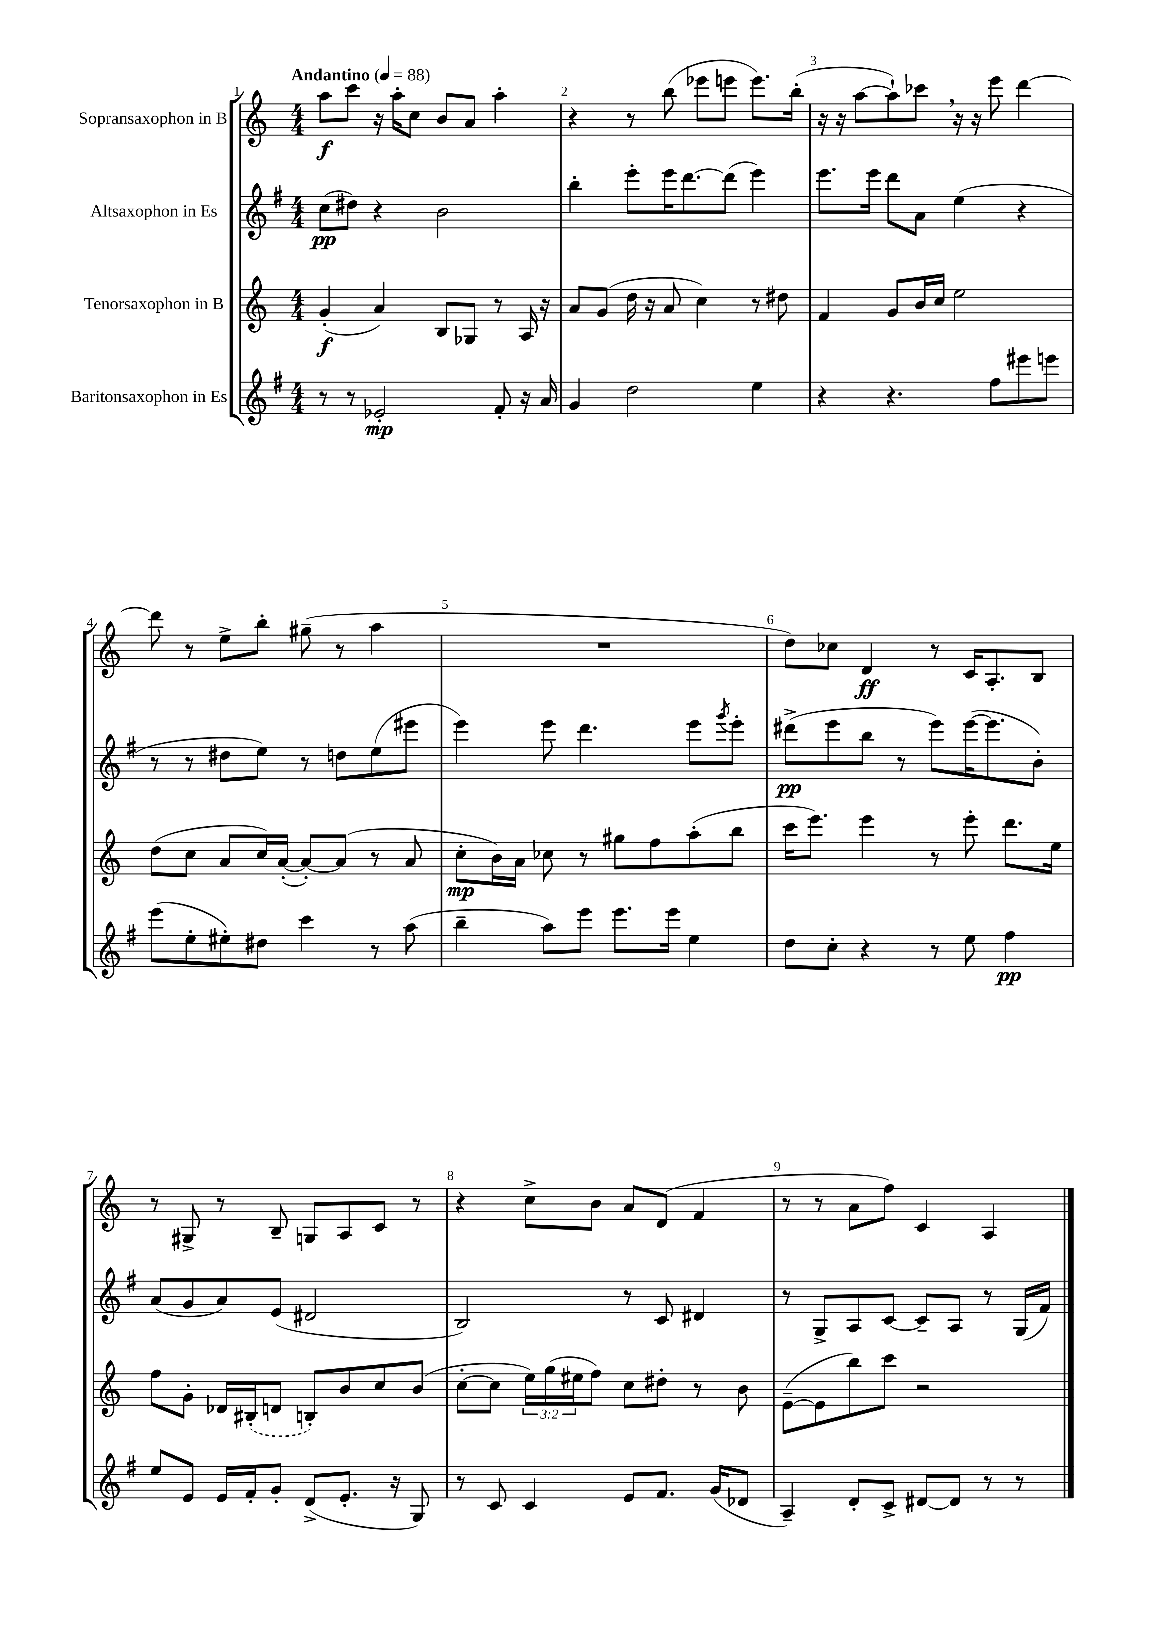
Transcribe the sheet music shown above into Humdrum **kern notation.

**kern	**kern	**kern	**kern
*staff4	*staff3	*staff2	*staff1
*clefG2	*clefG2	*clefG2	*clefG2
*k[f#]	*k[]	*k[f#]	*k[]
*M4/4	*M4/4	*M4/4	*M4/4
*MM88	*MM88	*MM88	*MM88
8r	(4g'	(8cc	8aa
8r	.	8dd#)	8ccc
2e-'	4a)	4r	16r
.	.	.	16aa'
.	.	.	8cc
.	8B	2b	8b
.	8G-	.	8a
8f#'	8r	.	4aa'
16r	16A	.	.
16a	16r	.	.
=	=	=	=
4g	8a	4bb'	4r
.	(8g	.	.
2dd	16dd	8eee'	8r
.	16r	.	.
.	8a	16eee	(8bb
.	.	[8.ddd	.
.	4cc)	.	8eee-
.	.	(8ddd]	8eee
4ee	8r	4eee)	8.eee)
.	8dd#	.	.
.	.	.	(16bb'
=	=	=	=
4r	4f	8.eee	16r
.	.	.	16r
.	.	.	[8aa
.	.	16eee	.
4.r	8g	8ddd	8aa`])
.	16b	8a	8ccc-
.	16cc	.	.
.	2ee	(4ee	16r
.	.	.	16r
8ff#	.	.	8eee
8eee#	.	4r	[4ddd
8eee	.	.	.
=	=	=	=
(8eee	(8dd	8r	8ddd]
8ee'	8cc	8r	8r
8ee#')	8a	8dd#	8ee^
8dd#	16cc)	8ee)	8bb'
.	([16a'	.	.
4ccc	8a'_)	8r	(8gg#~
.	(8a]	8dd	8r
8r	8r	(8ee	4aa
(8aa	8a	8eee#	.
=	=	=	=
4bb~	8cc'	4eee)	1r
.	16b)	.	.
.	16a	.	.
8aa)	8cc-	8eee	.
8eee	8r	4.ddd	.
8.eee	8gg#	.	.
.	8ff	.	.
16eee	.	.	.
4ee	(8aa'	8eee	.
.	.	8qggg	.
.	8bb	8eee'	.
=	=	=	=
8dd	16ccc	(8ddd#^	8dd)
.	8.eee)	.	.
8cc'	.	8eee	8cc-
4r	4eee	8bb	4d
.	.	8r	.
8r	8r	8eee)	8r
8ee	8eee'	([16eee	16c
.	.	8.eee]	8.A'
4ff#	8.ddd	.	.
.	.	8b')	8B
.	16ee	.	.
=	=	=	=
8ee	8ff	(8a	8r
8e	8g'	8g	8G#^
16e	16d-	8a)	8r
16f#'	(16B#'	.	.
8g'	8d	(8e	8B~
(8d^	8B')	2d#	8G
8.e'	8b	.	8A
.	8cc	.	8c
16r	.	.	.
8G)	(8b	.	8r
=	=	=	=
8r	[8cc'	2B)	4r
8c	8cc]	.	.
4c	24ee)	.	8cc^
.	(24gg	.	.
.	24ee#	.	.
.	8ff)	.	8b
8e	8cc	8r	8a
8.f#	8dd#'	8c	(8d
.	8r	4d#	4f
(16g	.	.	.
8d-	8b	.	.
=	=	=	=
4A~)	([8e~	8r	8r
.	8e]	8G^	8r
8d'	8bb)	8A	8a
8c^	8ccc	[8c	8ff)
[8d#	2r	8c~]	4c
8d#]	.	8A	.
8r	.	8r	4A
8r	.	(16G	.
.	.	16f#)	.
==	==	==	==
*-	*-	*-	*-
